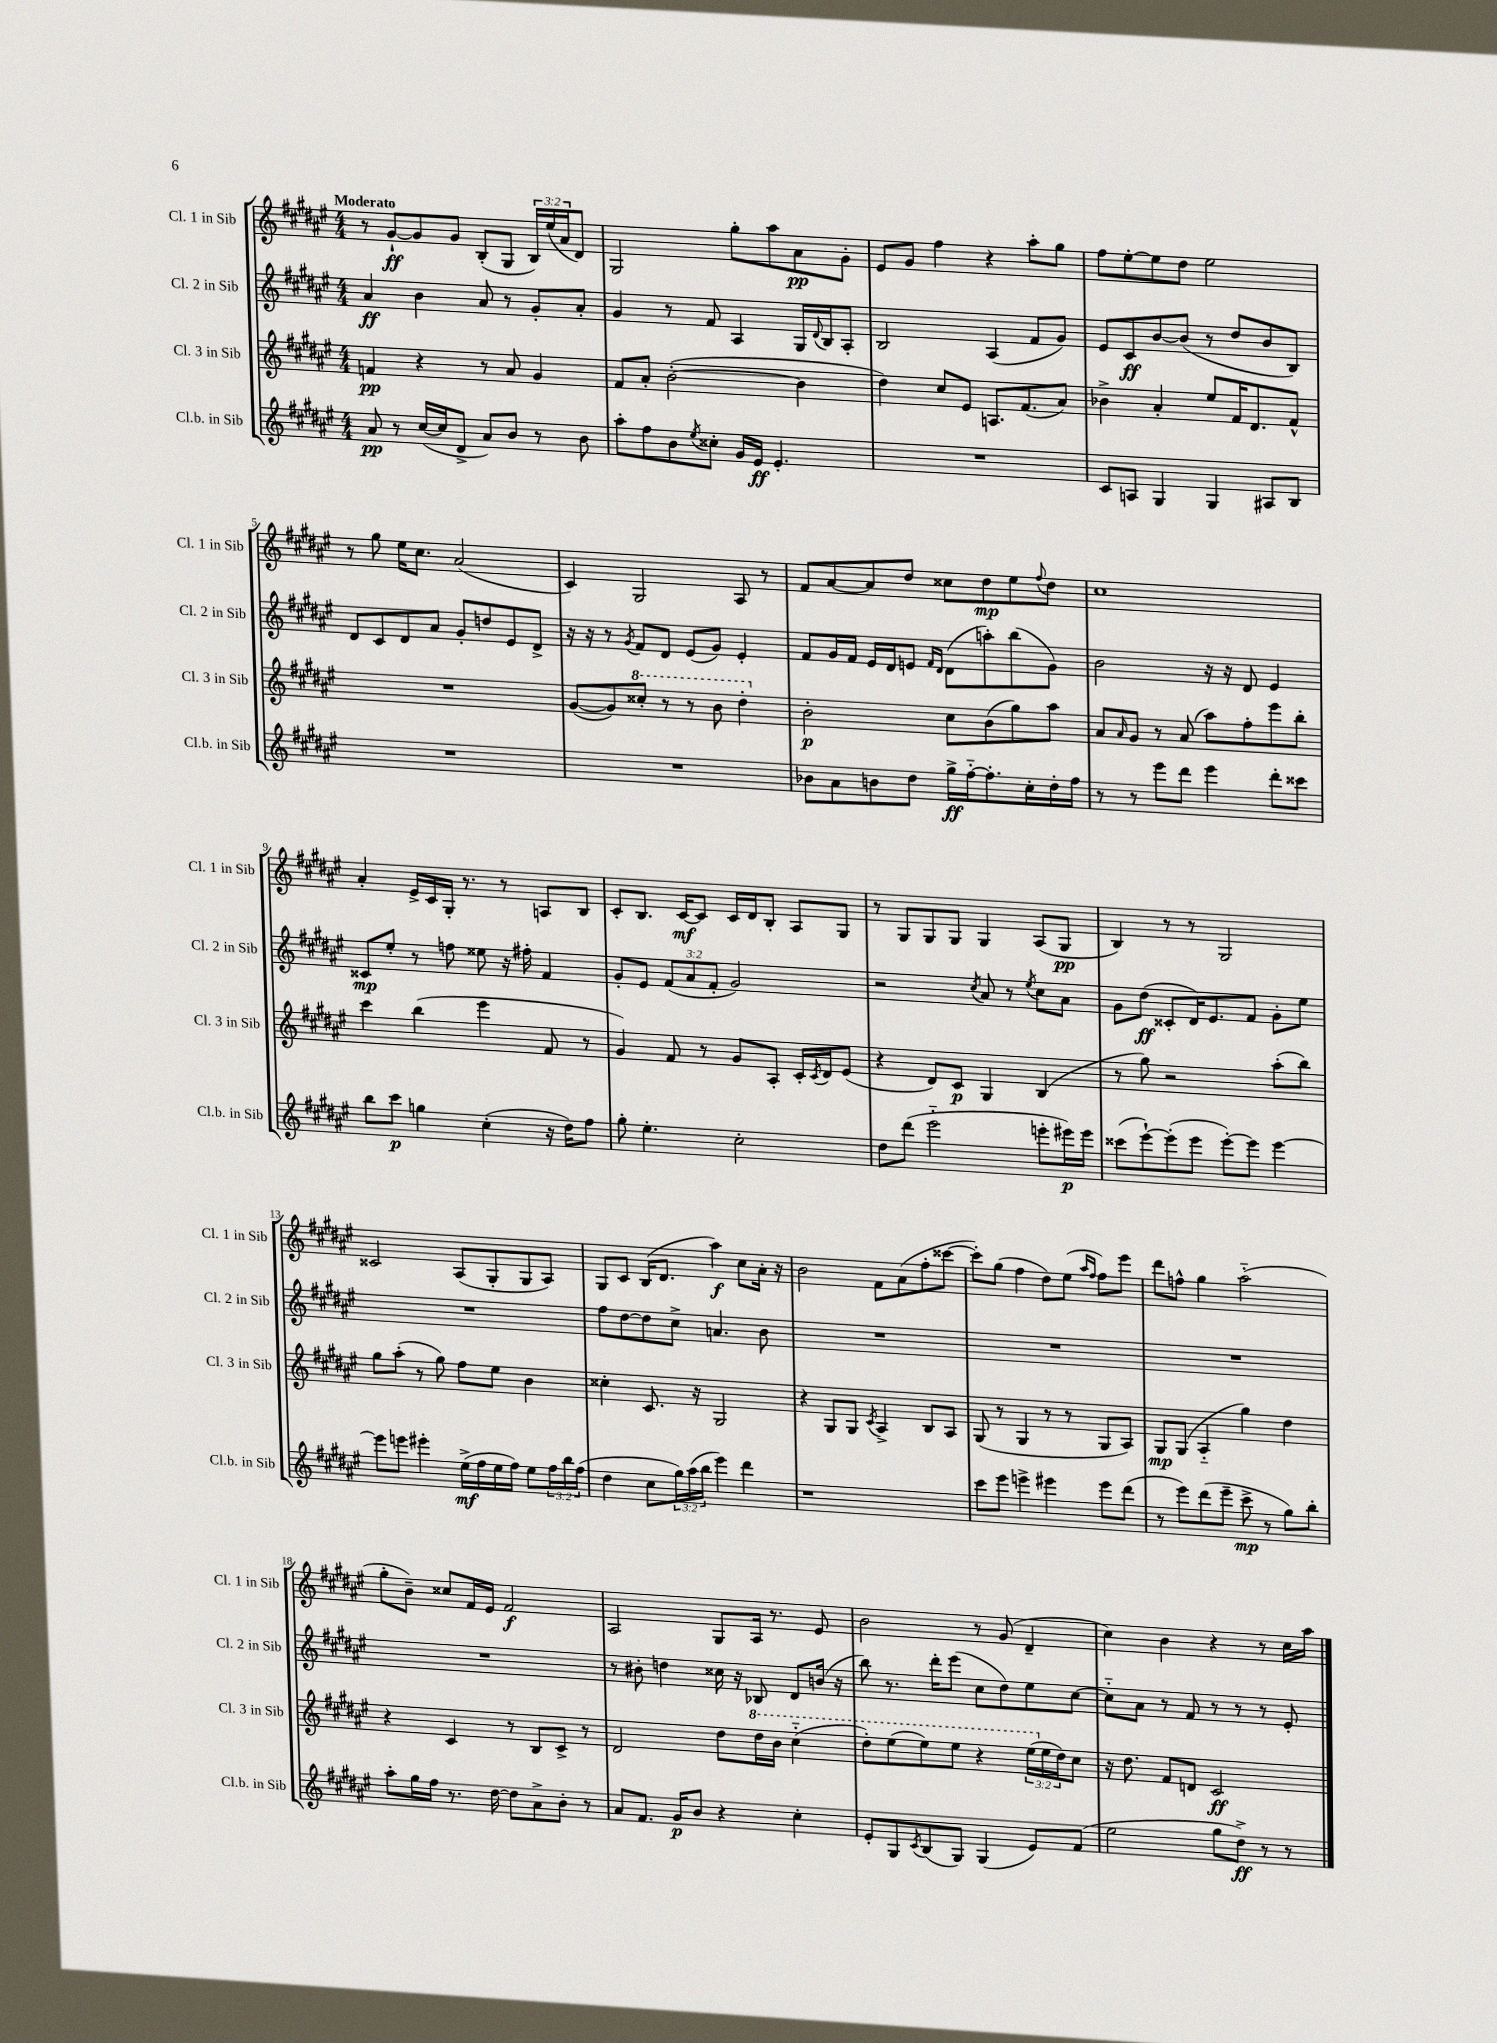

**kern	**kern	**kern	**kern
*staff4	*staff3	*staff2	*staff1
*clefG2	*clefG2	*clefG2	*clefG2
*k[f#c#g#d#a#e#]	*k[f#c#g#d#a#e#]	*k[f#c#g#d#a#e#]	*k[f#c#g#d#a#e#]
*M4/4	*M4/4	*M4/4	*M4/4
8a#	4f	4a#	8r
8r	.	.	[8g#`
([16cc#	4r	4b	8g#]
16cc#]	.	.	.
8d#^	.	.	8g#
8a#)	8r	8a#	(8B'
8b	8a#	8r	8G#
8r	4g#	8g#'	24B)
.	.	.	(24ee#
.	.	.	24a#
8b	.	8a#'	8d#)
=	=	=	=
8aa#'	8f#	4g#	2G#
8ff#	8a#'	.	.
8b	([2b'	8r	.
8qee#	.	.	.
8cc##'	.	8f#	.
16g#	.	4A#	8gg#'
16e#	.	.	.
4.e#'	.	.	8aa#
.	4b]	16G#	8a#
.	.	8qqd#	.
.	.	16B	.
.	.	8A#'	8g#'
=	=	=	=
1r	4dd#)	2B	8e#
.	.	.	8g#
.	8cc#	.	4ff#
.	8e#	.	.
.	8.A	(4A#	4r
.	(8.f#	.	.
.	.	8f#	8aa#'
.	8a#)	8g#)	8gg#
=	=	=	=
8c#	4b-^	8e#	8ff#
8A	.	8c#	[8ee#'
4G#	4a#'	[8b	8ee#]
.	.	(8b]	8dd#
4G#	8ee#	8r	2ee#
.	16f#	8dd#	.
.	8.d#	.	.
8A#	.	8b	.
8B	8f#^^	8B)	.
=	=	=	=
1r	1r	8d#	8r
.	.	8c#	8gg#
.	.	8d#	16ee#
.	.	.	8.cc#
.	.	8a#	.
.	.	8g#'	(2a#
.	.	8dd	.
.	.	8e#	.
.	.	8d#^	.
=	=	=	=
1r	([8g#	16r	4c#)
.	.	16r	.
.	8g#])	8r	.
.	.	8qg#	.
.	8ccc##'	8f#	2G#
.	8r	8d#	.
.	8r	(8e#	.
.	8bb	8g#)	.
.	4ddd#'	4e#'	8A#
.	.	.	8r
=	=	=	=
8b-	2b'	8f#	8f#
8a#	.	16g#	[8a#
.	.	16f#	.
8b	.	16e#	8a#]
.	.	16d#	.
8dd#	.	8e	8dd#
.	.	16qqf#	.
.	.	16qqd#	.
16gg#^	8cc#	(8d#	8cc##
[16ff#'~	.	.	.
8.ff#']	(8b	8aa')	8dd#
.	8gg#)	(8bb	8ee#
16cc#'	.	.	.
.	.	.	8qqff#
16dd#'	8aa#	8g#)	8dd#
16ff#	.	.	.
=	=	=	=
8r	8a#	2b	1cc#
.	16qqa#	.	.
8r	8g#	.	.
8eee#	8r	.	.
8ddd#	(8a#	.	.
4eee#	8aa#)	16r	.
.	.	16r	.
.	8ff#'	8d#	.
8ddd#'	8eee#	4e#	.
8ccc##	8bb'	.	.
=	=	=	=
8bb	4ccc#	8c##	4a#'
8ccc#	.	8ee#'	.
4gg	(4bb	8r	16e#^
.	.	.	16c#
.	.	8ff	16G#'
.	.	.	8.r
(4cc#'	4eee#	8ee##	.
.	.	16r	8r
.	.	16ff#'	.
16r	8f#	4f#	8A
16dd#)	.	.	.
8ff#	8r	.	8B
=	=	=	=
8gg#'	4g#)	8g#'	8c#'
4.ee#'	.	8e#	8.B
.	8f#	(12f#	.
.	.	.	[16c#
.	.	12a#	.
.	8r	.	8c#]
.	.	12f#'	.
2cc#'	8g#	2g#)	16c#
.	.	.	16d#
.	8A#'	.	8B'
.	16c#'	.	8A#
.	8qc#	.	.
.	16d#	.	.
.	(8e#	.	8G#
=	=	=	=
8dd#	4r	2r	8r
(8ddd#	.	.	8G#
2eee#'~	8d#)	.	8G#
.	8c#	.	8G#
.	.	8qcc#	.
.	4G#	8a#	4G#
.	.	8r	.
.	.	8qee#	.
8eee'	(4B	8cc#	(8A#
16eee#)	.	8a#	8G#
16eee#	.	.	.
=	=	=	=
(8ccc##	8r	8g#	4B)
[8eee#`)	8gg#)	(8dd#	.
(8eee#']	2r	8c##'	8r
8eee#	.	16d#)	8r
.	.	8.e#	.
[8eee#')	.	.	2G#
8eee#]	.	8f#	.
[4eee#	(8aa#'	8g#'	.
.	8bb)	8ee#	.
=	=	=	=
8eee#]	8gg#	1r	2c##
8eee	(8aa#'	.	.
4eee#'	8r	.	.
.	8gg#)	.	.
(16ee#^	8ff#	.	(8A#
16ff#	.	.	.
16ee#	8ee#	.	8G#'
16ff#)	.	.	.
8ee#	4b	.	8G#
24ff#	.	.	8A#)
24bb	.	.	.
(24ff#	.	.	.
=	=	=	=
4dd#	4cc##'	8ff#	8G#
.	.	[8dd#	8c#
8cc#	8.c#	8dd#]	(16B
.	.	.	8.d#
24gg#)	.	8cc#^	.
(24aa#	.	.	.
.	16r	.	.
24bb	.	.	.
4eee#)	2G#	4.a	4aa#)
4ddd#	.	.	8cc#
.	.	8b	16a#'
.	.	.	16r
=	=	=	=
1r	4r	1r	2b
.	8G#	.	.
.	8G#	.	.
.	8qc#	.	.
.	4A#^	.	8f#
.	.	.	(8a#
.	8B	.	8ff#'
.	8A#	.	[8ccc##
=	=	=	=
8ccc#	(8G#	1r	8ccc##'])
8eee#	8r	.	(8gg#
4eee^	4G#	.	4ff#
4eee#	8r	.	8dd#)
.	8r	.	(8ee#
.	.	.	16qqaa#
.	.	.	16qqff#
8eee#	8G#	.	8ff#)
(8ddd#	8A#)	.	8eee#
=	=	=	=
8r	8G#	1r	8ddd#
8eee#)	(8G#	.	8ff^^
(8ddd#	4A#'~	.	4gg#
8eee#~	.	.	.
8ccc#^	4gg#)	.	(2aa#'~
8r	.	.	.
8gg#)	4dd#	.	.
8bb'	.	.	.
=	=	=	=
8aa#'	4r	1r	8gg#'
16gg#	.	.	8b~)
16ff#	.	.	.
8.r	4c#	.	8cc##
.	.	.	16f#
[16dd#	.	.	16e#
8dd#]	8r	.	2f#
8a#^	8B	.	.
8b'	8c#^	.	.
8r	8r	.	.
=	=	=	=
8a#	2d#	8r	2A#
8.f#	.	8b#'	.
.	.	4dd	.
16g#	.	.	.
8b	.	.	.
4r	8dd#	16cc##	8G#
.	.	16r	.
.	16ddd#	8B-	16A#
.	16bb	.	8.r
4cc#'	(4ccc#'~	8d#	.
.	.	(16b	8e#
.	.	16r	.
=	=	=	=
8e#'	8ddd#')	8bb)	2b
8G#	(8eee#	8.r	.
8qc#	.	.	.
(8B	8eee#)	.	.
.	.	16ddd#'	.
8G#)	8eee#	(8eee#	.
(4G#	4r	8cc#	8r
.	.	8dd#)	(8g#
8e#)	(24eee#	8ee#	4d#~
.	24ee#	.	.
.	24dd#)	.	.
(8f#	8cc#	[8cc#	.
=	=	=	=
2ee#	16r	8cc#'~]	4cc#)
.	8.dd#	.	.
.	.	8a#	.
.	8f#	8r	4b
.	8d	8f#	.
8gg#	2c#	8r	4r
8dd#^)	.	8r	.
8r	.	8r	8r
8r	.	8e#'	16cc#
.	.	.	16aa#
==	==	==	==
*-	*-	*-	*-
